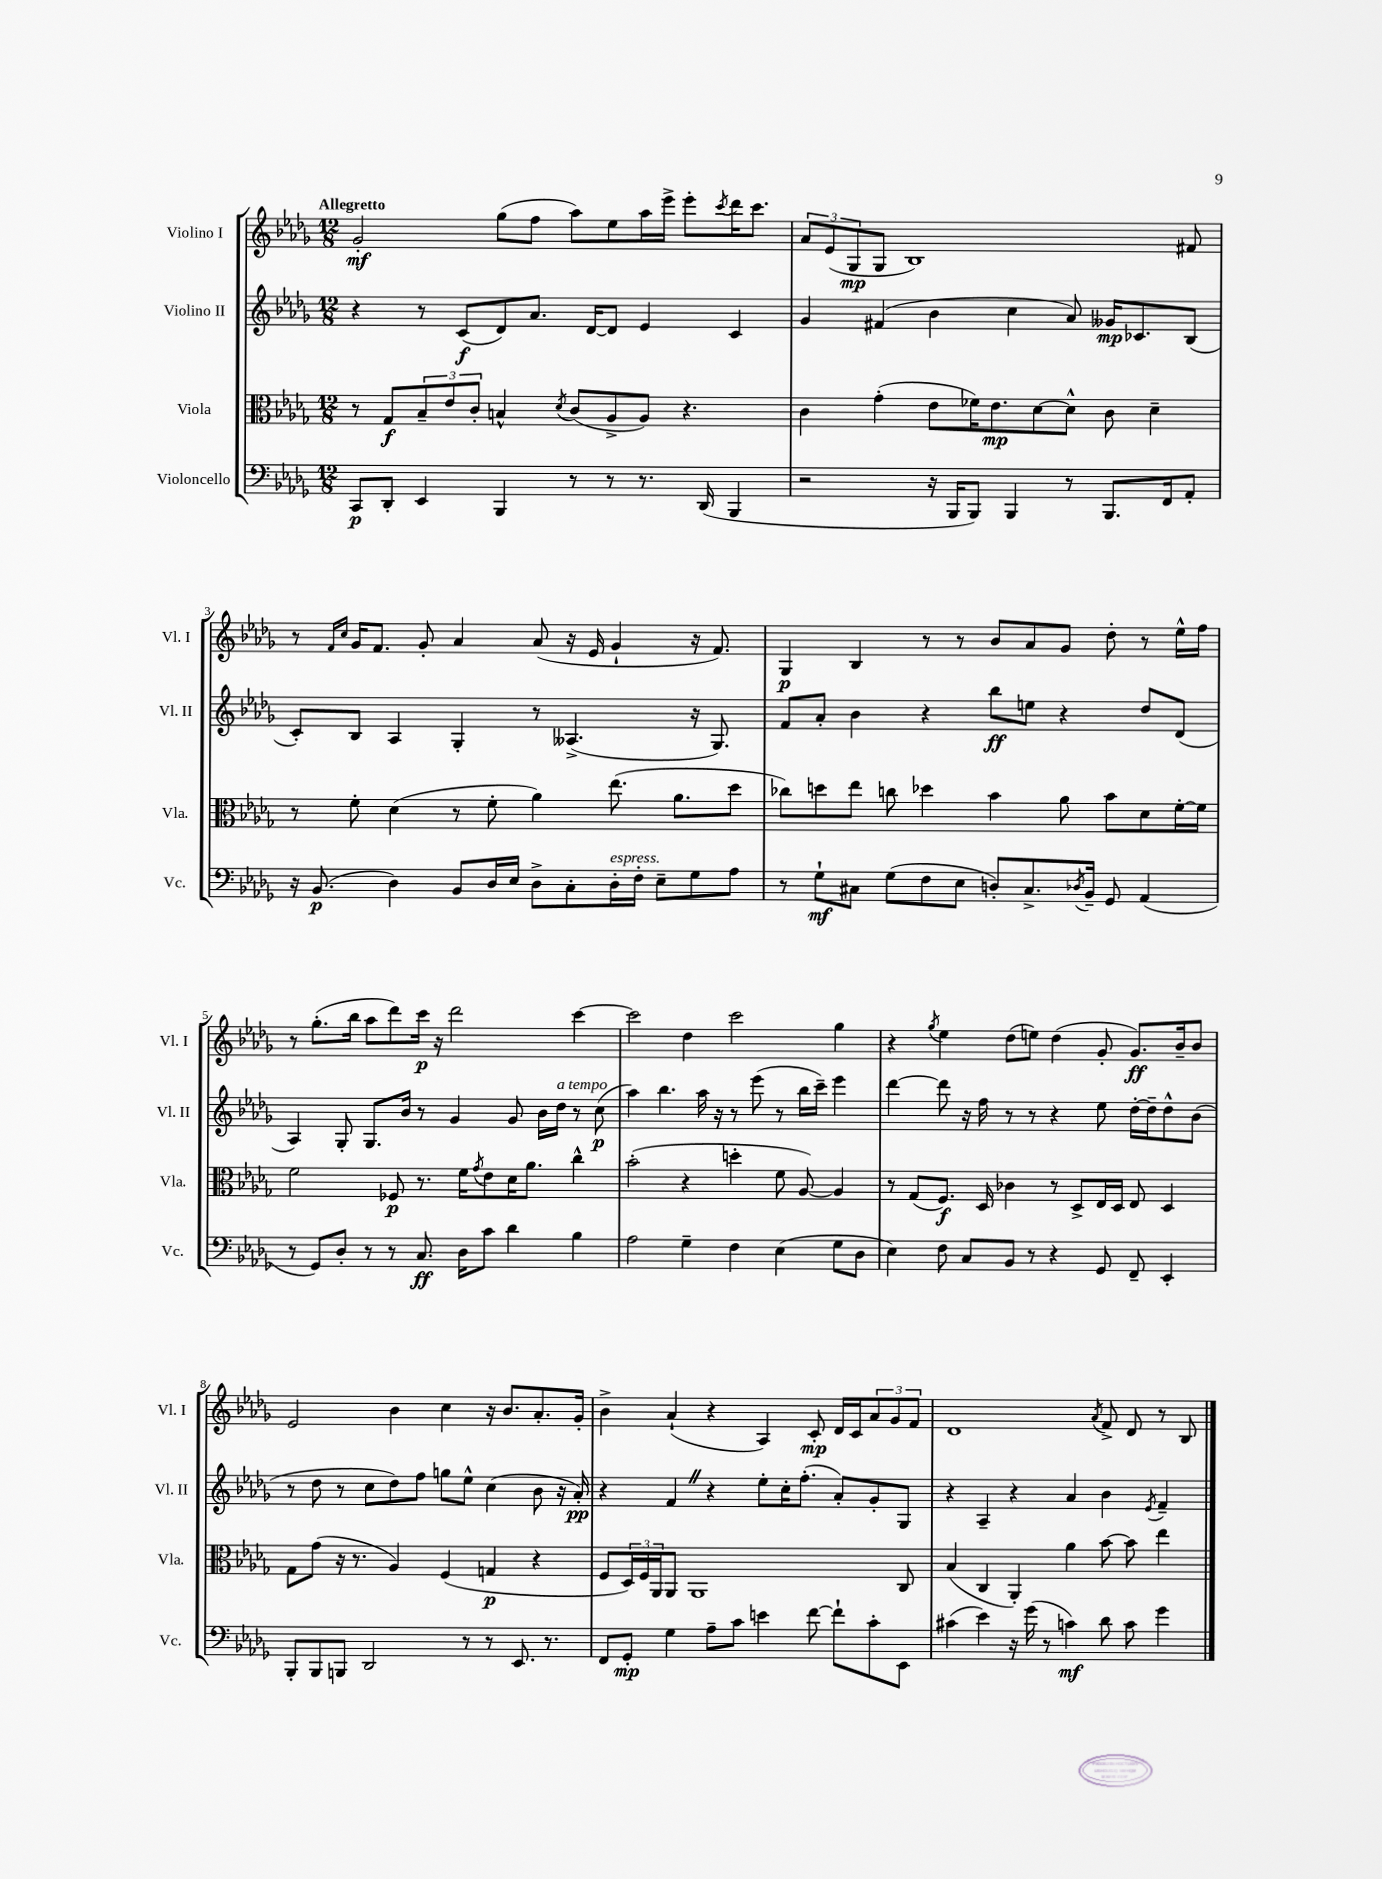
<<
\new StaffGroup <<
\new Staff = "s0" \with { instrumentName = "Violino I" shortInstrumentName = "Vl. I" } {
    \clef treble \key des \major \numericTimeSignature \time 12/8 \tempo "Allegretto"
    ges'2-.\mf ges''8( f''8 aes''8) ees''8 aes''16 ees'''16-> ees'''8-. \acciaccatura { c'''8 } des'''16 c'''8. |
    \tuplet 3/2 { aes'8 ees'8( ges8\mp } ges8 bes1) fis'8 |
    r8 \grace { f'16 c''16 } ges'16 f'8. ges'8-. aes'4 aes'8( r16 ees'16 ges'4-! r16 f'8.) |
    ges4\p bes4 r8 r8 bes'8 aes'8 ges'8 des''8-. r8 ees''16-^ f''16 |
    r8 ges''8.-.( bes''16 aes''8 des'''8) c'''16\p r16 des'''2 c'''4~ |
    c'''2 des''4 c'''2 ges''4 |
    r4 \acciaccatura { ges''8 } ees''4 des''8( e''8) des''4( ges'8-. ges'8.\ff) bes'16-- bes'8 |
    ees'2 bes'4 c''4 r16 bes'8. aes'8.-. ges'16-. |
    bes'4-> aes'4-!( r4 aes4) c'8-.\mp des'16 c'16 \tuplet 3/2 { aes'8 ges'8 f'8 } |
    des'1 \acciaccatura { aes'8 } f'8-> des'8 r8 bes8 \bar "|." |
}
\new Staff = "s1" \with { instrumentName = "Violino II" shortInstrumentName = "Vl. II" } {
    \clef treble \key des \major \numericTimeSignature \time 12/8
    r4 r8 c'8\f( des'8) aes'8. des'16~ des'8 ees'4 c'4 |
    ges'4 fis'4( bes'4 c''4 aes'8) geses'16\mp ces'8. bes8( |
    c'8-.) bes8 aes4 ges4-. r8 aeses4.->( r16 ges8.) |
    f'8 aes'8-. bes'4 r4 bes''8\ff e''8 r4 des''8 des'8( |
    aes4) ges8-. ges8. bes'16 r8 ges'4 ges'8 bes'16 des''16^\markup { \italic "a tempo" } r8 c''8\p( |
    aes''4) bes''4. aes''16 r16 r8 ees'''8( r8 bes''16 c'''16--) ees'''4 |
    des'''4~ des'''8 r16 f''16 r8 r8 r4 ees''8 des''16~-. des''16-- des''8-^ bes'8( |
    r8 des''8 r8 c''8 des''8) f''8 g''8 ees''8-^ c''4( bes'8 r16 aes'16-.\pp) |
    r4 f'4 \once \override BreathingSign.text = \markup { \musicglyph "scripts.caesura.straight" } \breathe r4 ees''8-. c''16-. f''8.-.( aes'8-.) ges'8-. ges8 |
    r4 aes4-- r4 aes'4 bes'4 \acciaccatura { ees'8 } f'4-- \bar "|." |
}
\new Staff = "s2" \with { instrumentName = "Viola" shortInstrumentName = "Vla." } {
    \clef alto \key des \major \numericTimeSignature \time 12/8
    r8 ges8\f \tuplet 3/2 { bes8-- ees'8 c'8-. } b4-^ \acciaccatura { des'8 } c'8( aes8-> aes8) r4. |
    c'4 ges'4-.( ees'8 fes'16) ees'8.\mp des'8~ des'8-^ c'8 des'4-- |
    r8 f'8-. des'4( r8 f'8-. aes'4) ees''8.( aes'8. des''8 |
    ces''8) d''8 ees''8 c''8 des''4 bes'4 aes'8 bes'8 des'8 f'16~-. f'16 |
    f'2 fes8\p r8. f'16 \acciaccatura { ges'8 } ees'8 des'16 aes'8. c''4-^ |
    bes'2-.( r4 d''4-. f'8 aes8~) aes4 |
    r8 ges8( f8.\f) des16 ces'4 r8 des8-> ees16 des16 ees8 des4 |
    ges8 ges'8( r16 r8. aes4) f4( g4\p r4 |
    f8 \tuplet 3/2 { des16) f16 aes,16 } aes,8 aes,1 c8 |
    bes4( c4 aes,4-.) aes'4 bes'8~ bes'8 ees''4 \bar "|." |
}
\new Staff = "s3" \with { instrumentName = "Violoncello" shortInstrumentName = "Vc." } {
    \clef bass \key des \major \numericTimeSignature \time 12/8
    c,8\p des,8-. ees,4 bes,,4 r8 r8 r8. des,16( bes,,4 |
    r2 r16 bes,,16 bes,,8) bes,,4 r8 bes,,8. f,16 aes,8-. |
    r16 bes,8.\p( des4) bes,8 des16 ees16 des8-> c8-. des16-.^\markup { \italic "espress." } f16-. ees8-- ges8 aes8 |
    r8 ges8-!\mf cis8 ges8( f8 ees8 d8-.) cis8.-> \acciaccatura { des8 } bes,16-- ges,8 aes,4( |
    r8 ges,8) des8-. r8 r8 c8.\ff des16 c'8 des'4 bes4 |
    aes2 ges4-- f4 ees4( ges8 des8 |
    ees4) f8 c8 bes,8 r8 r4 ges,8 f,8-- ees,4-. |
    bes,,8-. bes,,8 b,,8 des,2 r8 r8 ees,8. r8. |
    f,8 ges,8-.\mp ges4 aes8-- c'8 e'4 f'8~ f'8-! c'8-. ees,8 |
    cis'4( ees'4) r16 ges'16( r8 c'4\mf) des'8 c'8 ges'4 \bar "|." |
}
>>
>>
